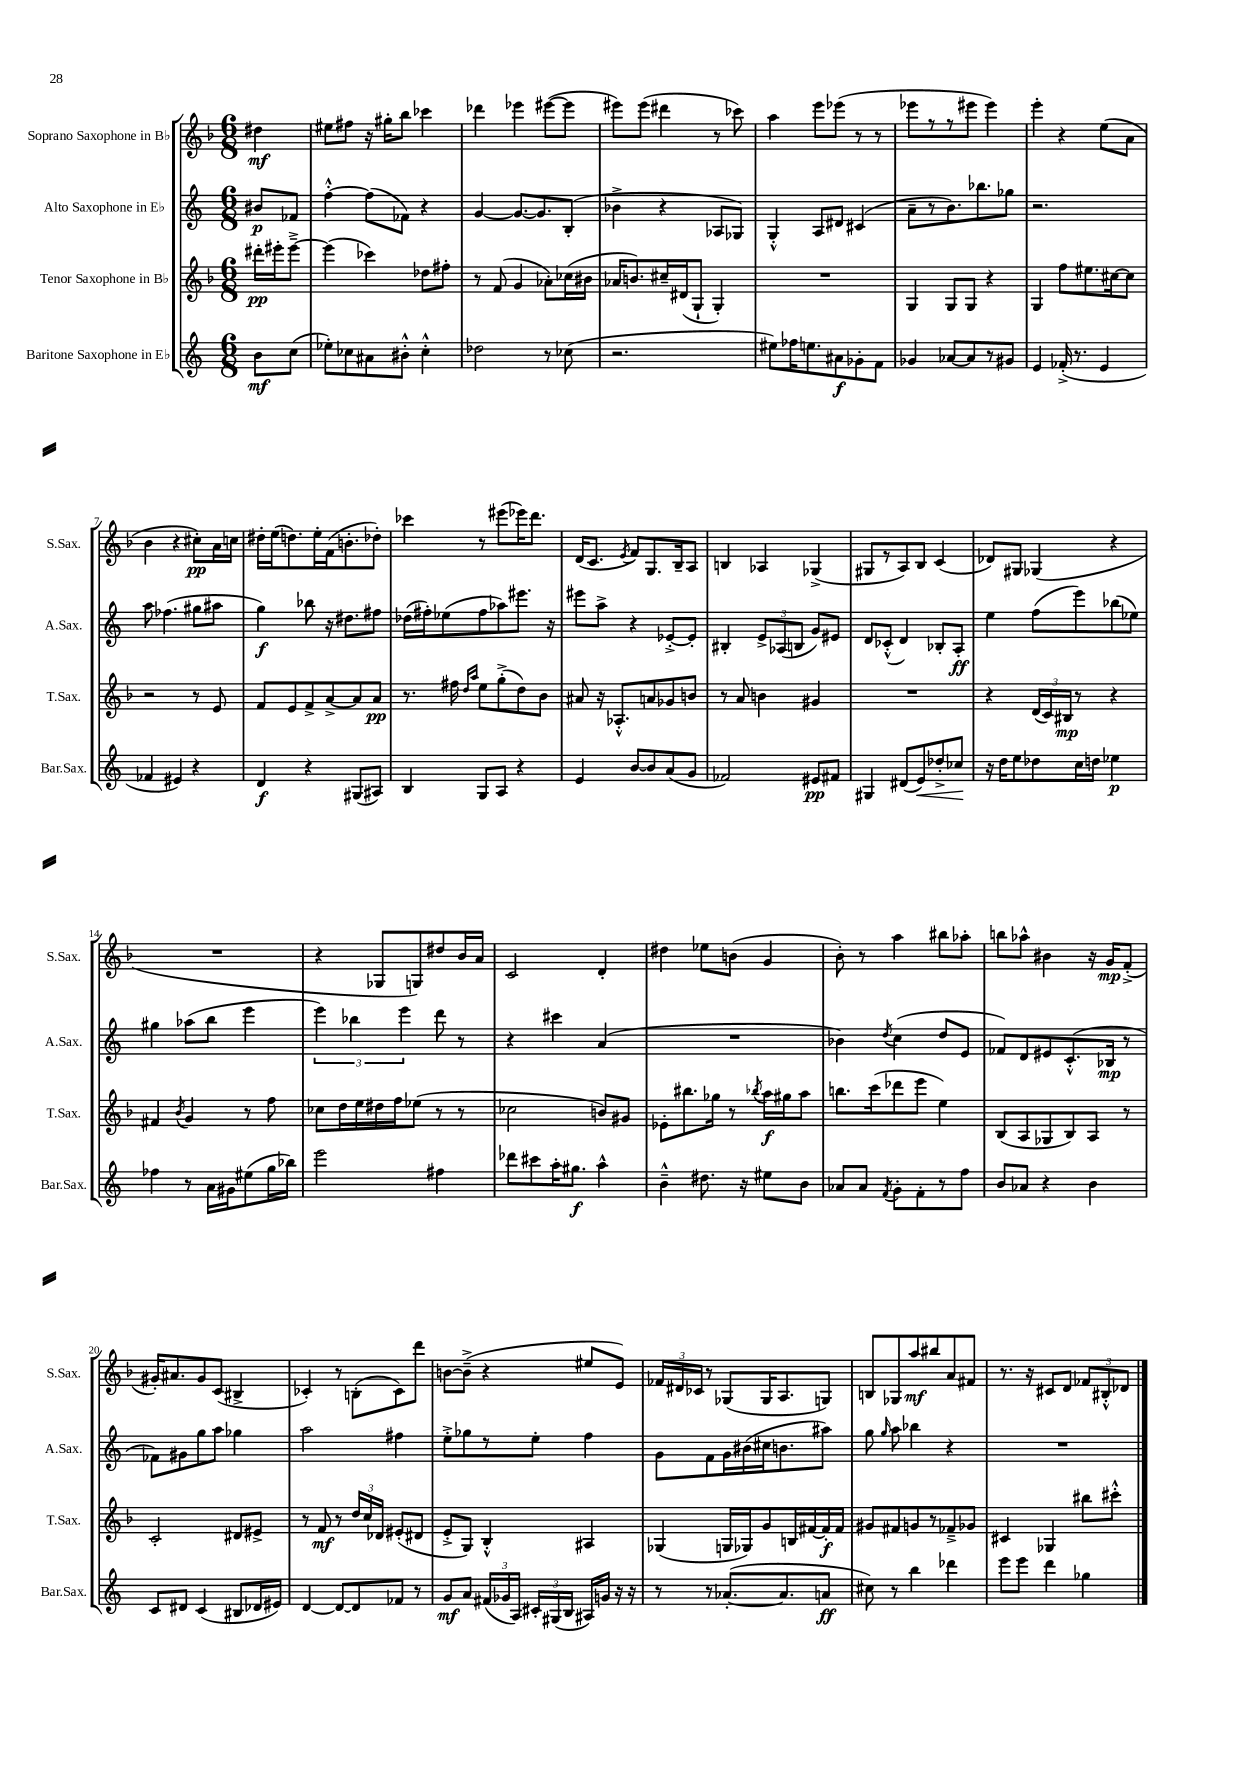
<<
\new StaffGroup <<
\new Staff = "s0" \with { instrumentName = "Soprano Saxophone in Bb" shortInstrumentName = "S.Sax." } {
    \clef treble \key f \major \numericTimeSignature \time 6/8 \partial 4
    \autoBeamOff dis''4\mf |
    eis''8[ fis''8] r16 gis''16[-. bes''8] ces'''4 |
    des'''4 ees'''4 eis'''8[~( eis'''8] |
    eis'''8[) eis'''8]( dis'''4 r8 ces'''8) |
    a''4 e'''8[ ees'''8]( r8 r8 |
    ees'''8[ r8 r8 eis'''8] eis'''4) |
    e'''4-. r4 e''8[( a'8] |
    bes'4 r4 cis''8[-.\pp) a'16 c''16] |
    dis''16[-. e''16( d''8.) e''16-. f'16( b'8.-. des''8]-.) |
    ces'''4 r8 eis'''8[( ees'''16) d'''8.] |
    d'16[( c'8.] \acciaccatura { e'8 } f'8[) g8. bes16-- a8] |
    b4 aes4 ges4->( |
    gis8[ r8 a8) bes8] c'4( |
    des'8[) gis8] ges4( r4 |
    R2. |
    r4 ges8[ g8) dis''8 bes'16 a'16] |
    c'2 d'4-. |
    dis''4 ees''8[ b'8]( g'4 |
    bes'8-.) r8 a''4 bis''8[ aes''8]-. |
    b''8[ aes''8]-^ bis'4 r16 g'16[\mp f'8]-.->( |
    gis'16[-.) ais'8. gis'8 c'8]( bis4-> |
    ces'4-.) r8 b8[-.( ces'8) d'''8] |
    b'8[~ b'8]--->( r4 eis''8[ e'8]) |
    \tuplet 3/2 { fes'16[ dis'16 ces'16] } r8 ges8[( ges16 a8. g8]) |
    b8[ ges8 a''8\mf bis''8 a'8 fis'8] |
    r8. r16 cis'8[ d'8] \tuplet 3/2 { fes'8[ bis8-.-^ des'8] } \bar "|." |
}
\new Staff = "s1" \with { instrumentName = "Alto Saxophone in Eb" shortInstrumentName = "A.Sax." } {
    \clef treble \key c \major \numericTimeSignature \time 6/8 \partial 4
    \autoBeamOff bis'8[\p fes'8] |
    f''4~-.-^ f''8[( fes'8]) r4 |
    g'4~ g'8.[~ g'8. b8]-.( |
    bes'4-> r4 aes8[ ges8]) |
    g4-.-^ a8[ dis'8] cis'4( |
    a'8[-- r8 b'8.) bes''8. ges''8] |
    r2. |
    a''8 fes''4.( gis''8[ ais''8] |
    g''4\f) bes''8 r16 dis''8.[ fis''8] |
    des''16[( fis''16-.) ees''8( fis''8 aes''8) eis'''8.] r16 |
    eis'''8[ a''8]-> r4 ees'8[~-.-> ees'8]-. |
    bis4-. \tuplet 3/2 { e'8[-> aes8( b8] } g'8[) eis'8] |
    d'8[ ces'8]-.-^( d'4) bes8[-. a8]-.\ff |
    e''4 f''8[( e'''8) bes''8( ees''8]) |
    gis''4 aes''8[( b''8] e'''4 |
    \tuplet 3/2 { e'''4) bes''4 e'''4 } d'''8 r8 |
    r4 cis'''4 a'4( |
    R2. |
    bes'4) \acciaccatura { d''8 } c''4( d''8[ e'8] |
    fes'8[) d'8 eis'8 c'8.-.-^( bes16]\mp r8 |
    fes'8[) gis'8 g''8 a''8] ges''4 |
    a''2 fis''4 |
    e''8[-.-> ges''8 r8 e''8]-. f''4 |
    g'8[ f'8 g'16 bis'16( cis''16 b'8. ais''8]) |
    g''8 \grace { g''16 } a''8 bes''4 r4 |
    R2. \bar "|." |
}
\new Staff = "s2" \with { instrumentName = "Tenor Saxophone in Bb" shortInstrumentName = "T.Sax." } {
    \clef treble \key f \major \numericTimeSignature \time 6/8 \partial 4
    \autoBeamOff dis'''16[-.\pp eis'''16-. eis'''8]~---> |
    eis'''4( ces'''4) des''8[ fis''8]-. |
    r8 f'8( g'4 aes'8[-.) ces''16( bis'16] |
    aes'16[ b'8.) cis''16-- dis'16( g8]-! g4-.) |
    R2. |
    g4 g8[ g8] r4 |
    g4 f''8[ eis''8. cis''16~ cis''8] |
    r2 r8 e'8 |
    f'8[ e'8 f'8-> a'8~-> a'8 a'8]\pp |
    r8. fis''16 \grace { d''16[ a''16] } e''8[ g''8-.->( d''8) bes'8] |
    ais'8 r16 aes8.[-.-^ a'8 ges'8 b'8] |
    r8 a'8 b'4 gis'4 |
    R2. |
    r4 \tuplet 3/2 { d'16[( c'16) bis16]\mp } r8 r4 |
    fis'4 \acciaccatura { bes'8 } g'4 r8 f''8 |
    ces''8[ d''16 e''16 dis''16 f''16 ees''8]( r8 r8 |
    ces''2 b'8[) gis'8] |
    ees'8[-. bis''8. ges''16] r8 \acciaccatura { bes''8 } a''16[\f gis''16 a''8] |
    b''8.[ c'''16( des'''8 e'''8] e''4) |
    bes8[( a8 ges8 bes8) a8] r8 |
    c'2-. dis'8[ eis'8]-> |
    r8 f'8\mf r8 \tuplet 3/2 { d''16[ c''16 des'16] } eis'8[-.( dis'8] |
    e'8[-.-> g8]) bes4-.-^ ais4 |
    ges4( g16[ ges16) g'8 b16 fis'16~ fis'16-.\f fis'16] |
    gis'8[ fis'8 g'8 r8 fes'8---> ges'8] |
    cis'4 ges4 bis''8[ cis'''8]-.-^ \bar "|." |
}
\new Staff = "s3" \with { instrumentName = "Baritone Saxophone in Eb" shortInstrumentName = "Bar.Sax." } {
    \clef treble \key c \major \numericTimeSignature \time 6/8 \partial 4
    \autoBeamOff b'8[\mf c''8]( |
    ees''8[-.) ces''8 ais'8 bis'8]-.-^ ces''4-.-^ |
    des''2 r8 ces''8( |
    r2. |
    eis''8[) fes''16 e''8. ais'8\f ges'8-. f'8] |
    ges'4 aes'8[~ aes'8 r8 gis'8] |
    e'4 fes'16-.->( r8. e'4 |
    fes'4 eis'4) r4 |
    d'4\f r4 gis8[( ais8]) |
    b4 g8[ a8] r4 |
    e'4 b'8[~ b'8 a'8( g'8] |
    fes'2) eis'8[\pp fis'8] |
    gis4 dis'8[( e'8\<) des''8-.-> ces''8]\! |
    r16 d''16[ e''8 des''8 c''16 d''16] ees''4\p |
    fes''4 r8 a'16[ gis'16 eis''8( g''16 bes''16]) |
    e'''2 fis''4 |
    des'''8[ cis'''8 a''16-. gis''8.]\f a''4-^ |
    b'4---^ dis''8. r16 eis''8[ b'8] |
    aes'8[ aes'8] \acciaccatura { f'8 } g'8[-. f'8-. r8 f''8] |
    b'8[ aes'8] r4 b'4 |
    c'8[ dis'8] c'4( bis8[ des'16 eis'16]) |
    d'4~ d'8[~ d'8 fes'8] r8 |
    g'8[\mf a'8] \tuplet 3/2 { fis'16[( ges'16 a16]) } \tuplet 3/2 { cis'16[-. gis16( b16] } ais16[) g'16] r16 r16 |
    r8 r8 aes'8.[~-.( aes'8. a'8]\ff |
    cis''8) r8 b''4 des'''4 |
    e'''8[ e'''8] d'''4 ges''4 \bar "|." |
}
>>
>>
